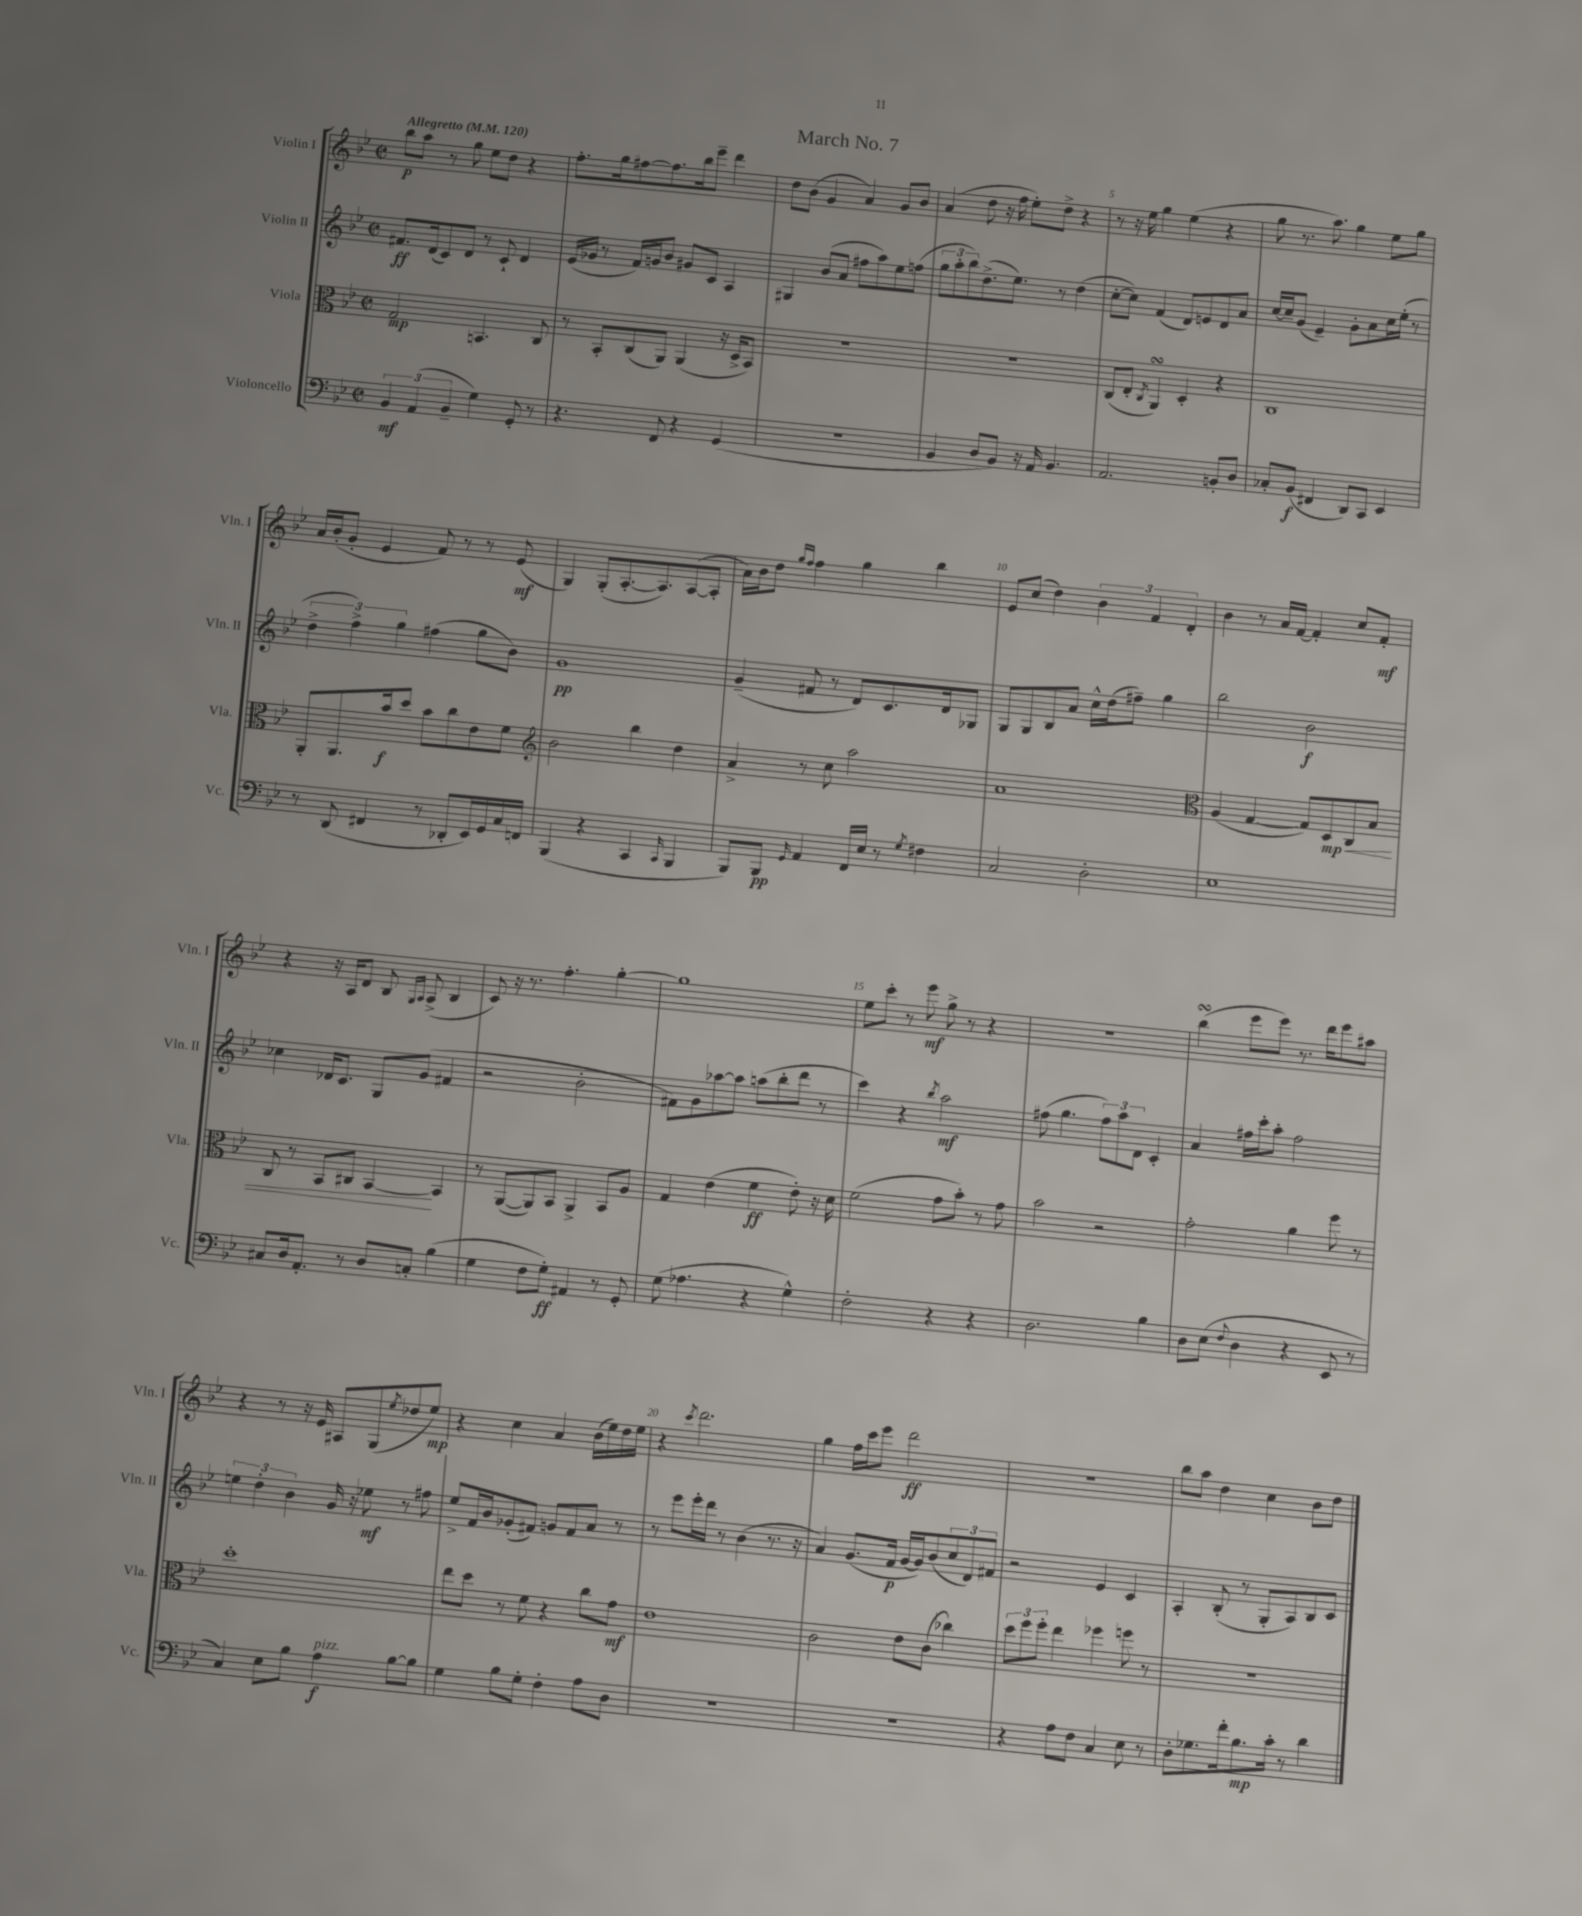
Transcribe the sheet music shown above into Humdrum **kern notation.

**kern	**kern	**kern	**kern
*staff4	*staff3	*staff2	*staff1
*clefF4	*clefC3	*clefG2	*clefG2
*k[b-e-]	*k[b-e-]	*k[b-e-]	*k[b-e-]
*M2/2	*M2/2	*M2/2	*M2/2
*met(c|)	*met(c|)	*met(c|)	*met(c|)
*MM120	*MM120	*MM120	*MM120
6BB-/	2G/	8.f#/L	8bb-\L
.	.	.	8aa\J
(6AA/	.	.	.
.	.	(16d/k	.
.	.	8c/)	8r
6BB-~/	.	.	.
.	.	8d/J	8gg\
4G\)	4.BB/	8r	8ee-\L
.	.	8c`/	8dd\J
8GG'/	.	4d/	4r
8r	8C/	.	.
=	=	=	=
4.r	8r	(16e-/LL	8.ff'\L
.	.	16g-/JJ	.
.	8BB-'/L	8r	.
.	.	.	16gg\k
.	(8C/	16f/LL)	[8ff#\
.	.	16g/J	.
8FF/	8AA/J)	8b-/J	8.ff#\]
4r	(4AA/	8g#/L	.
.	.	.	16bb-\k
.	.	8c/J	8eee-~\J
(4GG/	16r	4A/	4ddd\
.	16D^/LK	.	.
.	8BB-/J)	.	.
=	=	=	=
1r	1r	4G#/	8dd\L
.	.	.	(8b-\J
.	.	(8b-/L	4g/
.	.	8a/J	.
.	.	8ff#\L	4a/)
.	.	8aa\)	.
.	.	8ee-\	8g/L
.	.	(8ff\J	8b-/J
=	=	=	=
4BB-/	1r	12gg\L	(4a/
.	.	12aa'\	.
.	.	12bb-\)	.
8D/L	.	(8.dd^\	8dd\
8BB-/J)	.	.	16r
.	.	8.ee-\J)	16ff\
16r	.	.	8ee-'\L)
16AA/	.	.	.
4.BB-/	.	8r	8dd^\J
.	.	(4dd\	4r
=	=	=	=
2.AA/	(8C/L	[8cc'\L	8r
.	8E-'/J	8cc\]J)	16r
.	.	.	16ee-\
.	8qC/	.	.
.	4AA/)	(4f/	4gg\
.	4D'/	8d/L)	(4ee-\
.	.	8e/	.
8BB'/L	4r	8d/	4r
8D/J	.	8a/J	.
=	=	=	=
8C-'/L	1C	[16cc/LL	8gg\
.	.	16cc~/]J	.
(8BB-/J	.	(8g/J	8.r
4FF#/	.	4e-~/)	.
.	.	.	8.aa\)
8DD/L)	.	8g'\L	4gg\
8CC/J	.	8a\	.
4EE-/	.	16cc\L	8ee-\L
.	.	(16ee-'\JJ	.
.	.	8r	8gg\J
=	=	=	=
8r	8AA'/L	6dd^\	16a/LL
.	.	.	(16b-'/J
(8DD/	8.AA/	.	8g'/J
.	.	6ff^\)	.
4FF#/	.	.	4e-/
.	16b-/k	.	.
.	.	6gg\	.
.	8dd/J	.	.
8r	8b-\L	(4ff#\	8f/)
8DD-'/L	8cc\	.	8r
16EE-/L)	8e-\	8gg\L	8r
16GG/	.	.	.
16C/	8f\J	8b-\J)	(8e-/
16FF/JJ	.	.	.
=	=	=	=
*	*clefG2	*	*
(4BBB-/	2b-\	1g	4G/)
4r	.	.	(8G'/L
.	.	.	[8.A'/
4CC/	4bb-\	.	.
.	.	.	8.A/])
16qqCC/	.	.	.
4BBB-/	4dd\	.	([8A/
.	.	.	8A'/]J
=	=	=	=
8BBB-/L)	4a^/	(4g~/	16a\LL)
.	.	.	16b-\J
8BBB-/J	.	.	8dd\J
.	.	.	16qqgg/LL
16qqGG/	.	.	16qqff/JJ
4AA/	8r	8f#/	4ff\
.	8cc\	8r	.
16FF/LL	2aa\	8d/L)	4gg\
16E-/JJ	.	.	.
8r	.	8.c/	.
8qG/	.	.	.
4F#\	.	.	4bb-\
.	.	16d/k	.
.	.	8G-/J	.
=	=	=	=
2C/	1a	8G/L	8e-/L
.	.	8G/	(8cc/J
.	.	8B-/	4dd\)
.	.	8a/J	.
2D'\	.	16cc^^\LL	6b-\
.	.	(16dd\J	.
.	.	8ff#~\J)	.
.	.	.	6f/
.	.	4gg\	.
.	.	.	6d'/
=	=	=	=
*	*clefC3	*	*
1E-	(4A/	2bb-\	4b-\
.	[4G/	.	8r
.	.	.	16a/LL
.	.	.	[16f/JJ
.	8G/]L)	2b-\	4f'/]
.	8D/	.	.
.	8C/	.	8cc/L
.	8B-/J	.	8f'/J
=	=	=	=
8C#/L	8C/	4cc-\	4r
16D/k	8r	.	.
8.AA'/J	.	.	.
.	8BB-/L	16d-/LK	16r
.	.	8.c/J	16A/LK
8r	8C#/J	.	8d/J
8D/L	[4BB-/	8G/L	8B-/
.	.	.	16qqG/LL
.	.	.	16qqA/JJ
8C'/J	.	(8g/J	(8A^/
(4B-\	4BB-/]	4f#/	4B-/
=	=	=	=
4G\	8r	2r	8c/)
.	([8AA/L	.	16r
.	.	.	8.r
8F\L	8AA/])	.	.
8G'\J)	8BB-/J	.	4.ff'\
4AA#/	4AA^/	2b-'\	.
8r	8BB-/L	.	[4gg'\
8GG'/	8A/J	.	.
=	=	=	=
(8G\	4G/	8f#\L)	1gg]
4.A-\	.	8g\	.
.	(4e-\	[8aa-\	.
.	.	8aa-\]J	.
4r	4f\	(8aa\L	.
.	.	8bb-'\	.
4G^^\)	8e-'\)	8ddd\J	.
.	16r	8r	.
.	16d\	.	.
=	=	=	=
2F'\	(2f\	4ccc\)	8ee-\L
.	.	.	8ccc'\J
.	.	4r	8r
.	.	.	8eee-\
.	.	8qbb-/	.
4r	8g\L	2aa\	8gg^\
.	8b-'\J)	.	8r
4r	8r	.	4r
.	8g\	.	.
=	=	=	=
2.D\	2b-\	(8ff#\	1r
.	.	4.gg\	.
.	2r	12ff#\L)	.
.	.	12aa\	.
.	.	12d\J	.
4B-\	.	4c'/	.
=	=	=	=
8D\L	2g'\	4a/	(4bb-\
(8E-\J	.	.	.
8qqF/	.	.	.
4D\	.	16ff#\LL	8eee-\L
.	.	16ccc'\J	.
.	.	8aa'\J	8eee-\J)
4r	4a\	2ff#\	8.r
.	.	.	16ddd\LK
8EE-/	8ff\	.	8eee-\
8r	8r	.	8aa#\J
=	=	=	=
4C/)	1dd'	6ee\	4r
.	.	6dd'\	.
8E-\L	.	.	8r
.	.	6b-\	.
8B-\J	.	.	16r
.	.	.	16e-/
4A\	.	16g/	8A#/L
.	.	16r	.
.	.	8ee-\	(8G/
.	.	.	8qee-/
[8B-\L	.	8r	8dd-/
8B-\]J	.	8ff#\	8ee-/J)
=	=	=	=
4G\	8ee-\L	8ee-^/L	4r
.	8dd\J	16f/L	.
.	.	16b-/J	.
8B-\L	8r	(8g-'/	4cc\
8G'\J	8f\	8f#/J)	.
4F'\	4r	8g/L	4a/
.	.	8f#/	.
8A\L	8cc\L	8a/J	(16b-\LL
.	.	.	16ee-\)
8D\J	8g\J	8r	16dd\
.	.	.	16ee-\JJ
=	=	=	=
1r	1e-	8r	4r
.	.	8eee-\L	.
.	.	.	8qccc/
.	.	16eee-'\L	2.ddd\
.	.	16ddd\JJ	.
.	.	8r	.
.	.	(4b-\	.
.	.	8.r	.
.	.	16r	.
=	=	=	=
1r	2c\	4a/)	4gg\
.	.	(8.g/L	16ff\LL
.	.	.	16ccc\J
.	.	.	8eee-\J
.	.	16f/Jk	.
.	8e-\L	[16g/LL	2ddd\
.	.	16g/]J)	.
.	(8c\J	(8b-/	.
.	4cc-\)	12cc/	.
.	.	12d/)	.
.	.	12f#/J	.
=	=	=	=
4r	12dd\L	2r	1r
.	12ff\	.	.
.	12ff'\J	.	.
8A\L	4ee-\	.	.
8F\J	.	.	.
4C/	4ff-\	4e-/	.
8E-\	8ff\	4c/	.
8r	8r	.	.
=	=	=	=
8D'\L	1r	4A'/	8bb-\L
8.G-\	.	.	8aa\J
.	.	(8B-'/	4dd\
16f'\k	.	.	.
8.B-\	.	8r	.
.	.	8G'/L	4cc\
16c'\Jk	.	.	.
8r	.	8A/)	.
4d\	.	8B-/	8b-\L
.	.	8c/J	8dd\J
==	==	==	==
*-	*-	*-	*-
